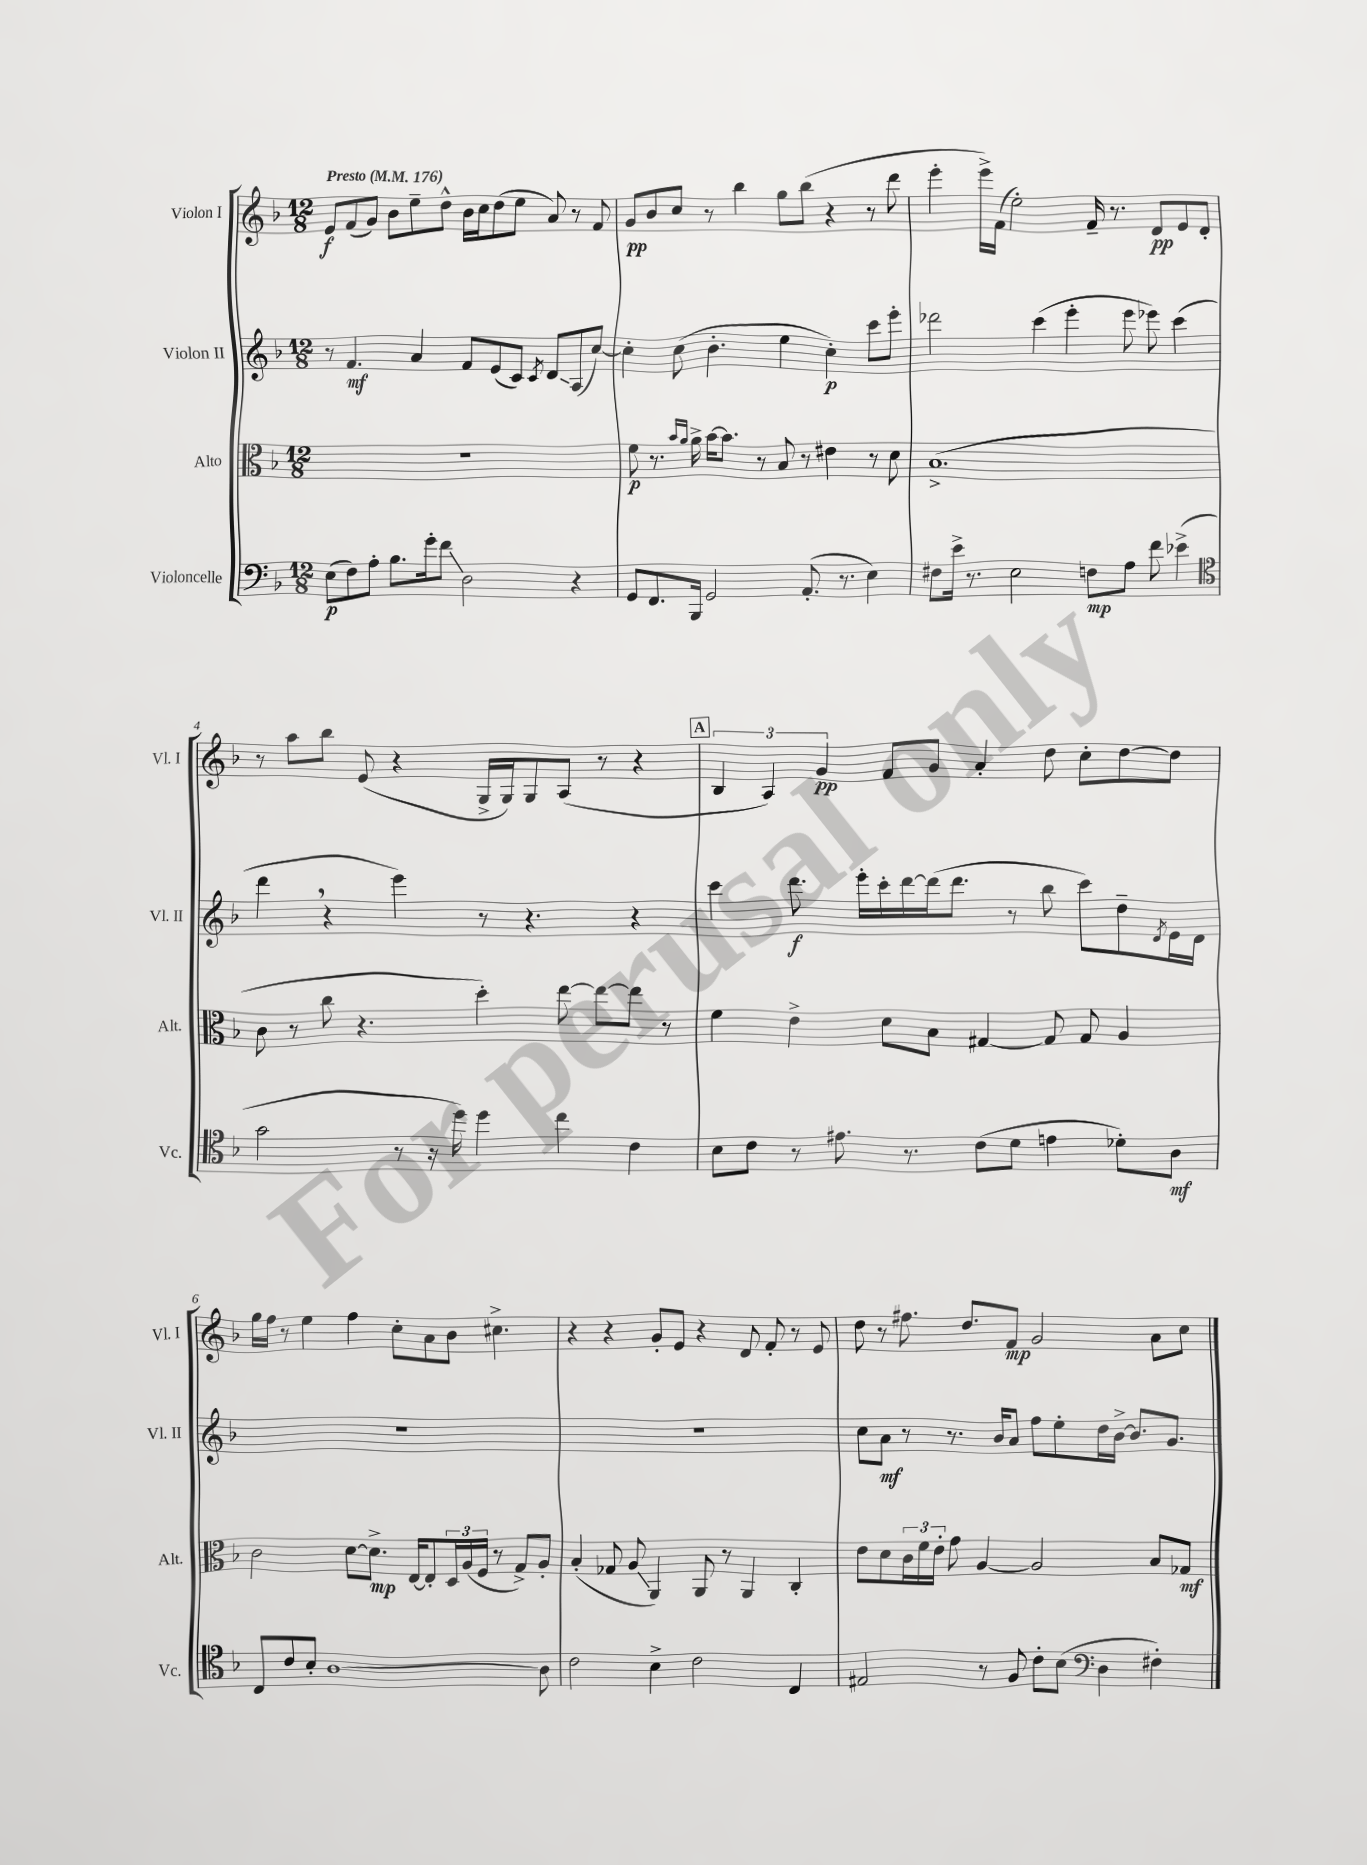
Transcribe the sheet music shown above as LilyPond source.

<<
\new StaffGroup <<
\new Staff = "s0" \with { instrumentName = "Violon I" shortInstrumentName = "Vl. I" } {
    \clef treble \key f \major \numericTimeSignature \time 12/8 \tempo "Presto" 4 = 176
    e'8\f f'8( g'8) bes'8 e''8-- d''8-^ bes'16 c''16 d''8( e''8 a'8) r8 f'8 |
    g'8\pp bes'8 c''8 r8 bes''4 g''8 bes''8( r4 r8 d'''8 |
    e'''4-. e'''16->) f'16( e''2-.) f'16-- r8. d'8\pp e'8 d'8-. |
    r8 a''8 bes''8 e'8( r4 g16-> g16) g8 a8( r8 r4 |
    \mark \markup { \box "A" } \tuplet 3/2 { bes4 a4) g'4\pp } f'8 g'8 a'4-. d''8 c''8-. d''8~ d''8 |
    g''16 f''16 r8 e''4 f''4 c''8-. a'8 bes'8 cis''4.-> |
    r4 r4 g'8-. e'8 r4 d'8 f'8-. r8 e'8 |
    d''8 r8 fis''8. d''8. f'8\mp g'2 a'8 c''8 \bar "|." |
}
\new Staff = "s1" \with { instrumentName = "Violon II" shortInstrumentName = "Vl. II" } {
    \clef treble \key f \major \numericTimeSignature \time 12/8
    r8 f'4.\mf a'4 f'8 e'8( c'8) \acciaccatura { c'8 } d'8\glissando a8( c''8~) |
    c''4-. c''8( bes'4.-. e''4 c''4-.\p) c'''8 e'''8-. |
    des'''2 c'''4( e'''4-. e'''8 ees'''8) c'''4( |
    d'''4 \breathe r4 e'''4) r8 r4. r4 |
    \mark \markup { \box "A" } c'''4 d'''8.\f e'''16-. c'''16-. d'''16~ d'''16( d'''8. r8 bes''8 c'''8) d''8-- \acciaccatura { d'8 } e'16 d'16 |
    R1. |
    R1. |
    c''8 a'8\mf r8 r8. bes'16 a'8 f''8 e''8-. d''16 bes'16~-> bes'8. g'8. \bar "|." |
}
\new Staff = "s2" \with { instrumentName = "Alto" shortInstrumentName = "Alt." } {
    \clef alto \key f \major \numericTimeSignature \time 12/8
    R1. |
    f'8\p r8. \grace { bes'16 a'16 } a'16-> bes'16~ bes'8. r8 bes8 r8 eis'4 r8 d'8 |
    bes1.->( |
    c'8 r8 c''8 r4. d''4-.) e''8~ e''8~ e''8 r8 |
    \mark \markup { \box "A" } f'4 e'4-> d'8 bes8 gis4~ gis8 gis8 a4 |
    c'2 d'8~ d'8.->\mp e16~ e8-. \tuplet 3/2 { d16 a16( f16 } r8 g8->) a8-. |
    bes4-.( ges8 a8\glissando a,4) a,8 r8 a,4 c4-. |
    e'8 d'8 \tuplet 3/2 { c'16 f'16 e'16-. } g'8 a4~ a2 bes8 ges8\mf \bar "|." |
}
\new Staff = "s3" \with { instrumentName = "Violoncelle" shortInstrumentName = "Vc." } {
    \clef bass \key f \major \numericTimeSignature \time 12/8
    e8\p( f8) a8-. bes8. g'16-. f'8\glissando d2 r4 |
    g,8 f,8. bes,,16 g,2 a,8.-.( r8. e4) |
    fis8 e'16-> r8. e2 f8\mp a8 f'8 ees'4->( |
    \clef tenor g'2 r8 r16 d''16) d''4 c''4 c'4 |
    \mark \markup { \box "A" } bes8 c'8 r8 eis'8. r8. c'8( d'8 e'4 des'8-.) a8\mf |
    c8 c'8 bes8-. a1~ a8 |
    c'2 bes4-> c'2 c4 |
    eis2 r8 f8 c'8-. bes8( \clef bass d4 fis4-.) \bar "|." |
}
>>
>>
